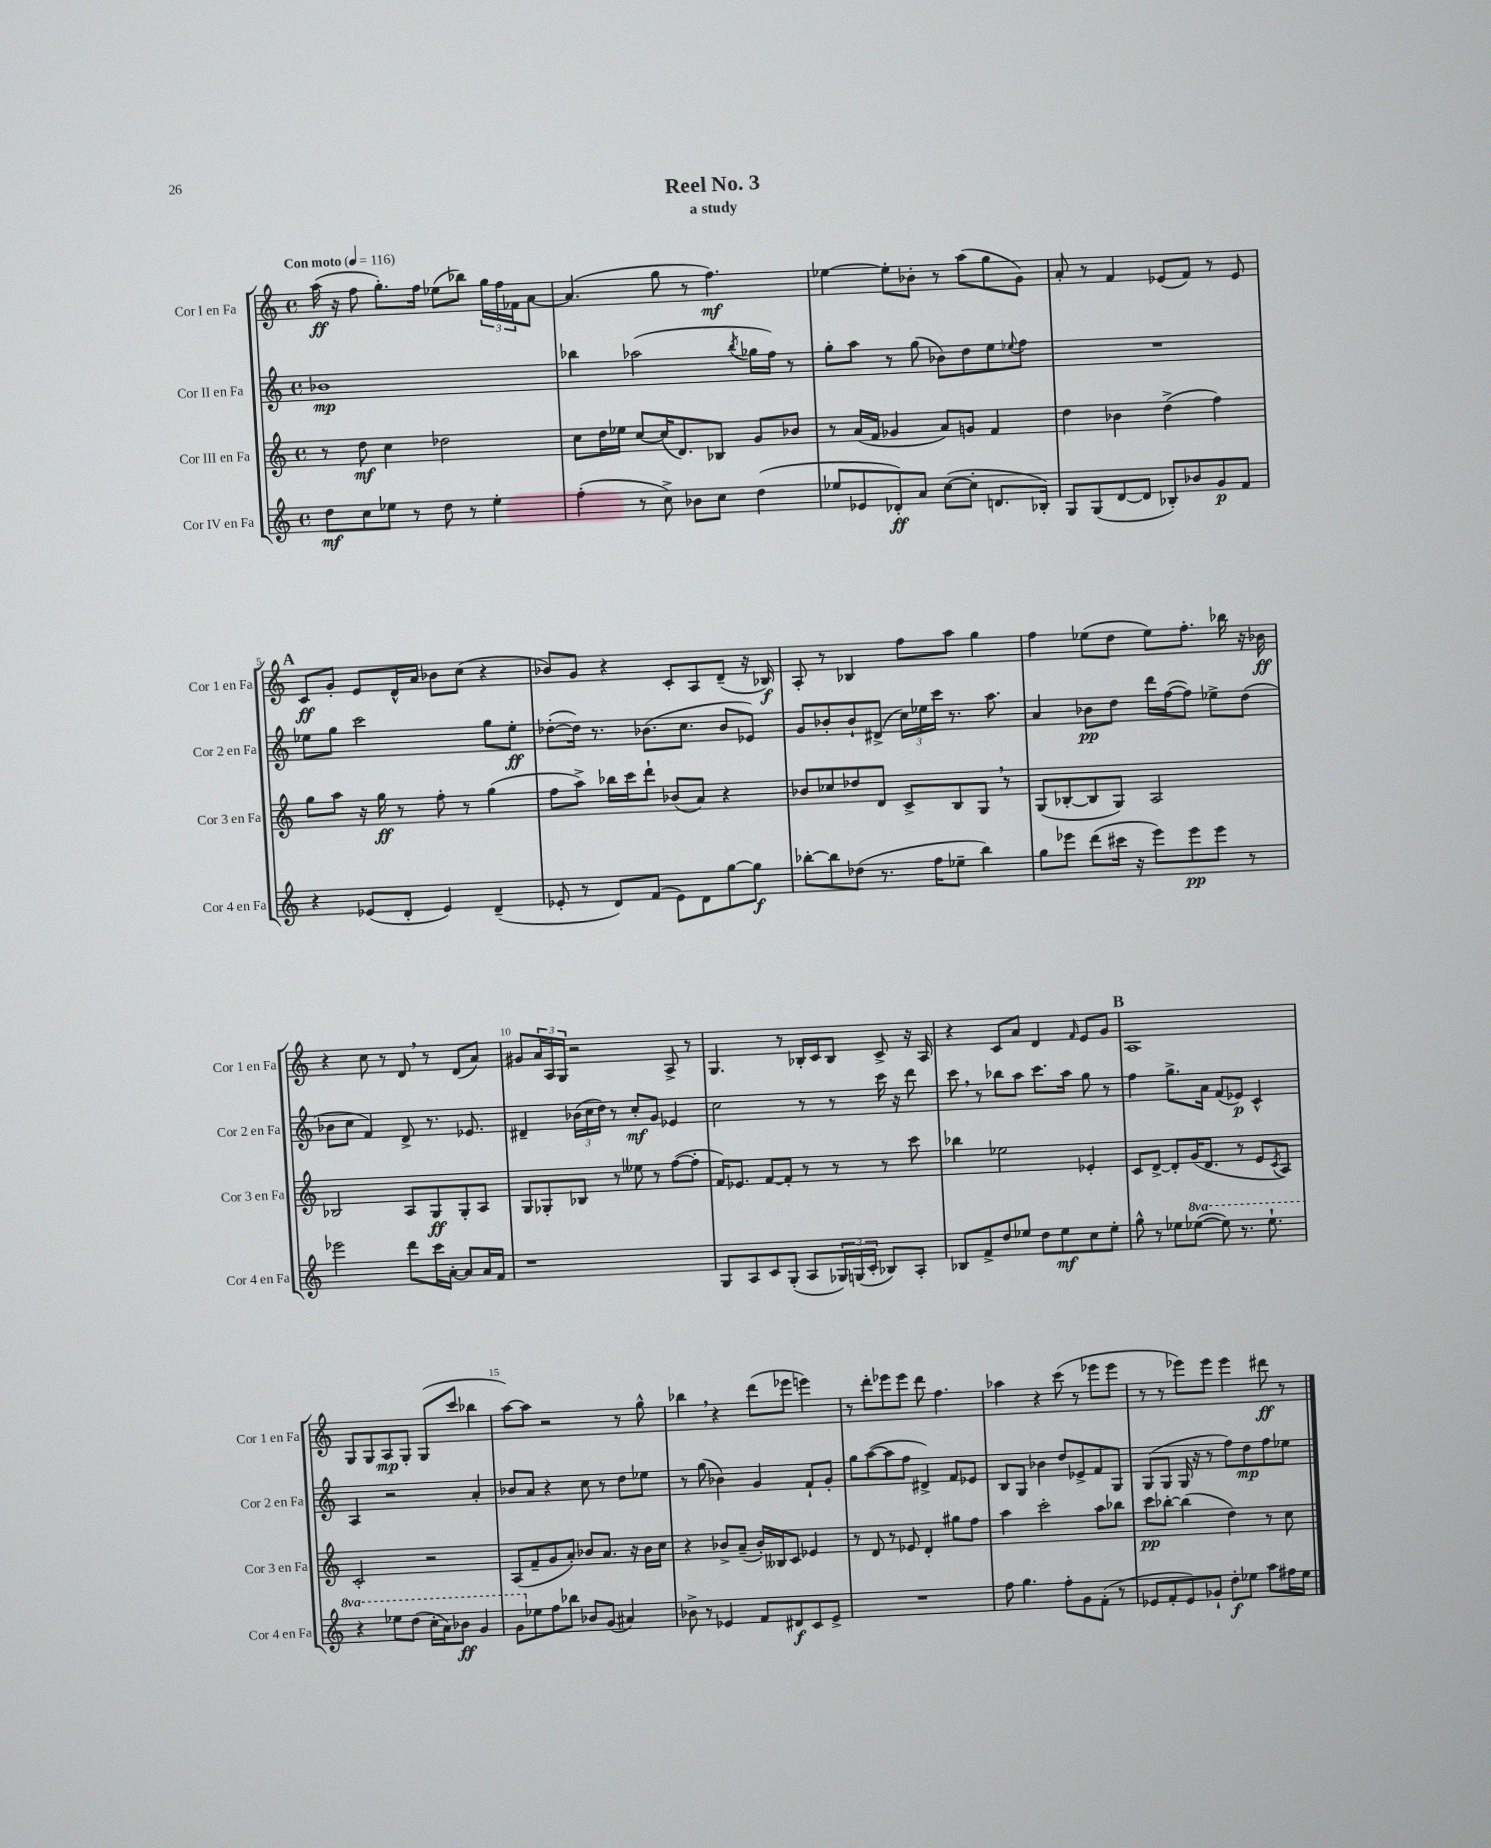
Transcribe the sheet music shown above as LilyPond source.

\header { title = "Reel No. 3" subtitle = "a study" }
<<
\new StaffGroup <<
\new Staff = "s0" \with { instrumentName = "Cor I en Fa" shortInstrumentName = "Cor 1 en Fa" } {
    \clef treble \key c \major \defaultTimeSignature \time 4/4 \tempo "Con moto" 4 = 116
    a''16\ff( r16 f''8 g''8.-.) f''16 ees''8( bes''8) \tuplet 3/2 { g''16 f''16 fes'16 } a'8~ |
    a'4.( g''8 r8 f''4.\mf) |
    ees''4~ ees''8-. bes'8-. r8 a''8( g''8 g'8) |
    a'8-. r8 f'4 ees'8( f'8) r8 ees'8 |
    \mark \markup { \bold "A" } c'8\ff g'8-. e'8 d'16-^ a'16 bes'8 c''8( r4 |
    bes'8) g'8 r4 c'8-. a8 d'8--( r16 bes16\f) |
    a8-. r8 bes4 f''8 a''8 g''4 |
    f''4 ees''8( d''8 ees''8) f''8.-. bes''16 r16 bes'16\ff |
    r4 c''8 r8 d'8 \breathe r8 d'8( a'8) |
    gis'8 \tuplet 3/2 { a'16 a16 g16 } r2 a8-> r8 |
    g4. r8 bes16-. c'16 bes8 c'8-> r16 a16 |
    r4 c'8 a'8 d'4 \grace { f'16 } e'8 g'8 |
    \mark \markup { \bold "B" } a1 |
    g8 g8 a8\mp g8-. g8( c'''8 bes''4 |
    a''8~) a''8 r2 r8 g''8-^ |
    bes''4 \breathe r4 d'''8( ees'''8 e'''4) |
    r8 d'''8-. ees'''8 ees'''8 d'''8 f''4. |
    aes''4 r4 c'''8( r8 ees'''8 ees'''8 |
    r8 r8 ees'''8) ees'''8 ees'''4 dis'''8\ff r8 \bar "|." |
}
\new Staff = "s1" \with { instrumentName = "Cor II en Fa" shortInstrumentName = "Cor 2 en Fa" } {
    \clef treble \key c \major \defaultTimeSignature \time 4/4
    bes'1\mp |
    bes''4 aes''2( \acciaccatura { bes''8 } ges''16 f''16) r8 |
    g''8-. a''8 r8 g''8( bes'8) d''8 e''8 \appoggiatura { ees''8 } f''8 |
    R1 |
    \mark \markup { \bold "A" } ees''8 g''8 c'''2 g''8 ees''8-.\ff |
    des''8~-.( des''16) r8. bes'8.( c''8. bes'8 ees'8) |
    g'8 bes'8-. bes'8-! dis'8->( \tuplet 3/2 { c''16) ees''16 c'''16 } r8. a''8. |
    a'4 bes'8\pp d''8 d'''16 f''16~( f''8) ees''8-> d''8( |
    bes'8 c''8 f'4) d'8-> r8. ees'8. |
    dis'4-- \tuplet 3/2 { bes'16( c''16 d''16) } r8 c''8-.\mf g'8 ees'4 |
    c''2 r8 r8 c'''16 r16 d'''8 |
    c'''8 \breathe r8 bes''8 a''8 c'''8. a''16 g''8 r8 |
    \mark \markup { \bold "B" } f''4 g''8.-> a'16 f'8( ees'8\p) c'4-^ |
    a4 r2 a'4-. |
    bes'8 a'8 r4 c''8 r8 d''8 ees''8 |
    r8 g''8( bes'4) g'4 f'8-! g'8-. |
    g''8 a''8~( a''8 f''8 dis'4->) f'8 ees'8 |
    b8 g8 bes'4 d''8 ees'8-> f'8 g8 |
    g8( g8 g16 r16 r8 f''8) d''8\mp f''8 ees''8 \bar "|." |
}
\new Staff = "s2" \with { instrumentName = "Cor III en Fa" shortInstrumentName = "Cor 3 en Fa" } {
    \clef treble \key c \major \defaultTimeSignature \time 4/4
    r8 d''8\mf c''4 des''2 |
    c''8 d''16 ees''16 c''8~ c''16( d'8.) bes8 g'8 bes'8 |
    r8 a'16( f'16 ges'4 a'8) g'8 f'4 |
    d''4 bes'4 d''4->( f''4) |
    \mark \markup { \bold "A" } g''8 a''8 r16 g''16\ff r8 f''8-. r8 g''4( |
    f''8 a''8->) bes''16 c'''16 d'''8-! bes'8( a'8) r4 |
    bes'8 ces''8 des''8 d'8 c'8-> b8 g8 \breathe r8 |
    g8( bes8~-. bes8 g8) a2 |
    bes2 a8 g8\ff g8-. a8 |
    g8 ges8-. bes8 r8 eeses''8 r8 f''8~( f''8-. |
    f'16) ees'8. f'8~ f'8-. r8 r8 r8 c'''8 |
    bes''4 ees''2 ees'4-. |
    \mark \markup { \bold "B" } c'8 d'8~-> d'8-. g'16( d'8. r8 e'8 \acciaccatura { c'8 } a8) |
    c'2-. r2 |
    a8( f'8-- g'8 a'8-.) bes'8 a'8. r16 bes'16 c''16 |
    r4 bes'8-> a'8--( bes'16-.) beses16 c'8 ees'4 |
    r8 d'8 r8 ees'8 d'4-. gis''8 f''8 |
    a''4 c'''2-. a''8 bes''8 |
    c'''8\pp bes''8~-. bes''4( d''4) r8 c''8 \bar "|." |
}
\new Staff = "s3" \with { instrumentName = "Cor IV en Fa" shortInstrumentName = "Cor 4 en Fa" } {
    \clef treble \key c \major \defaultTimeSignature \time 4/4 \set Staff.ottavationMarkups = #ottavation-simple-ordinals
    d''8\mf c''8 ees''8 r8 d''8 r8 ees''4-. |
    f''4-.( r8 c''8->) bes'8 c''8 d''4( |
    ees''8 ees'8 des'8-.\ff) a'8 c''8~( c''8-. d'8. bes16-.) |
    g8 g8( d'8~ d'8 bes8-.) bes'8 g'8\p f'8 |
    \mark \markup { \bold "A" } r4 ees'8( d'8-. ees'4) d'4--( |
    ees'8-. r8 d'8) f'8( ees'8) d'8 g''8~ g''8\f |
    bes''8~-. bes''8 des''8( r8. f''16 ees''8-- bes''4) |
    g''8 ees'''8 d'''8( cis'''16 r16 ees'''8) ees'''8\pp ees'''8 r8 |
    ees'''2 d'''8 c'''16 a'16~-. a'8 a'16 f'16 |
    r1 |
    g8 a8 c'8 g8-.( a8 \tuplet 3/2 { ges16) g16( c'16-. } bes8) a8-. |
    bes8 f'8-> d''8 ees''8 d''8 ees''8\mf c''8 ees''8-. |
    \mark \markup { \bold "B" } g''8-^ r8 ees''8 \ottava #1 ees'''8~( ees'''8) r8. ees'''8.-! |
    r4 ees'''8 d'''8( c'''16-. a''16) bes''8\ff g''4 |
    g''8 \ottava #0 ees''8 f''8 bes''8 bes'8 g'8( ais'4) |
    bes'8-> r8 ees'4 f'8 dis'8\f c'8 ees'8-> |
    R1 |
    f''8 g''4. f''8-. g'8 f'8-.( r8 |
    ees'8 f'8-. ees'8) ges'8-! d''8-.\f ees''8 a''8 fis''16 ees''16 \bar "|." |
}
>>
>>
\layout { \context { \Score \override BarNumber.break-visibility = ##(#f #t #t) barNumberVisibility = #(every-nth-bar-number-visible 5) } }
